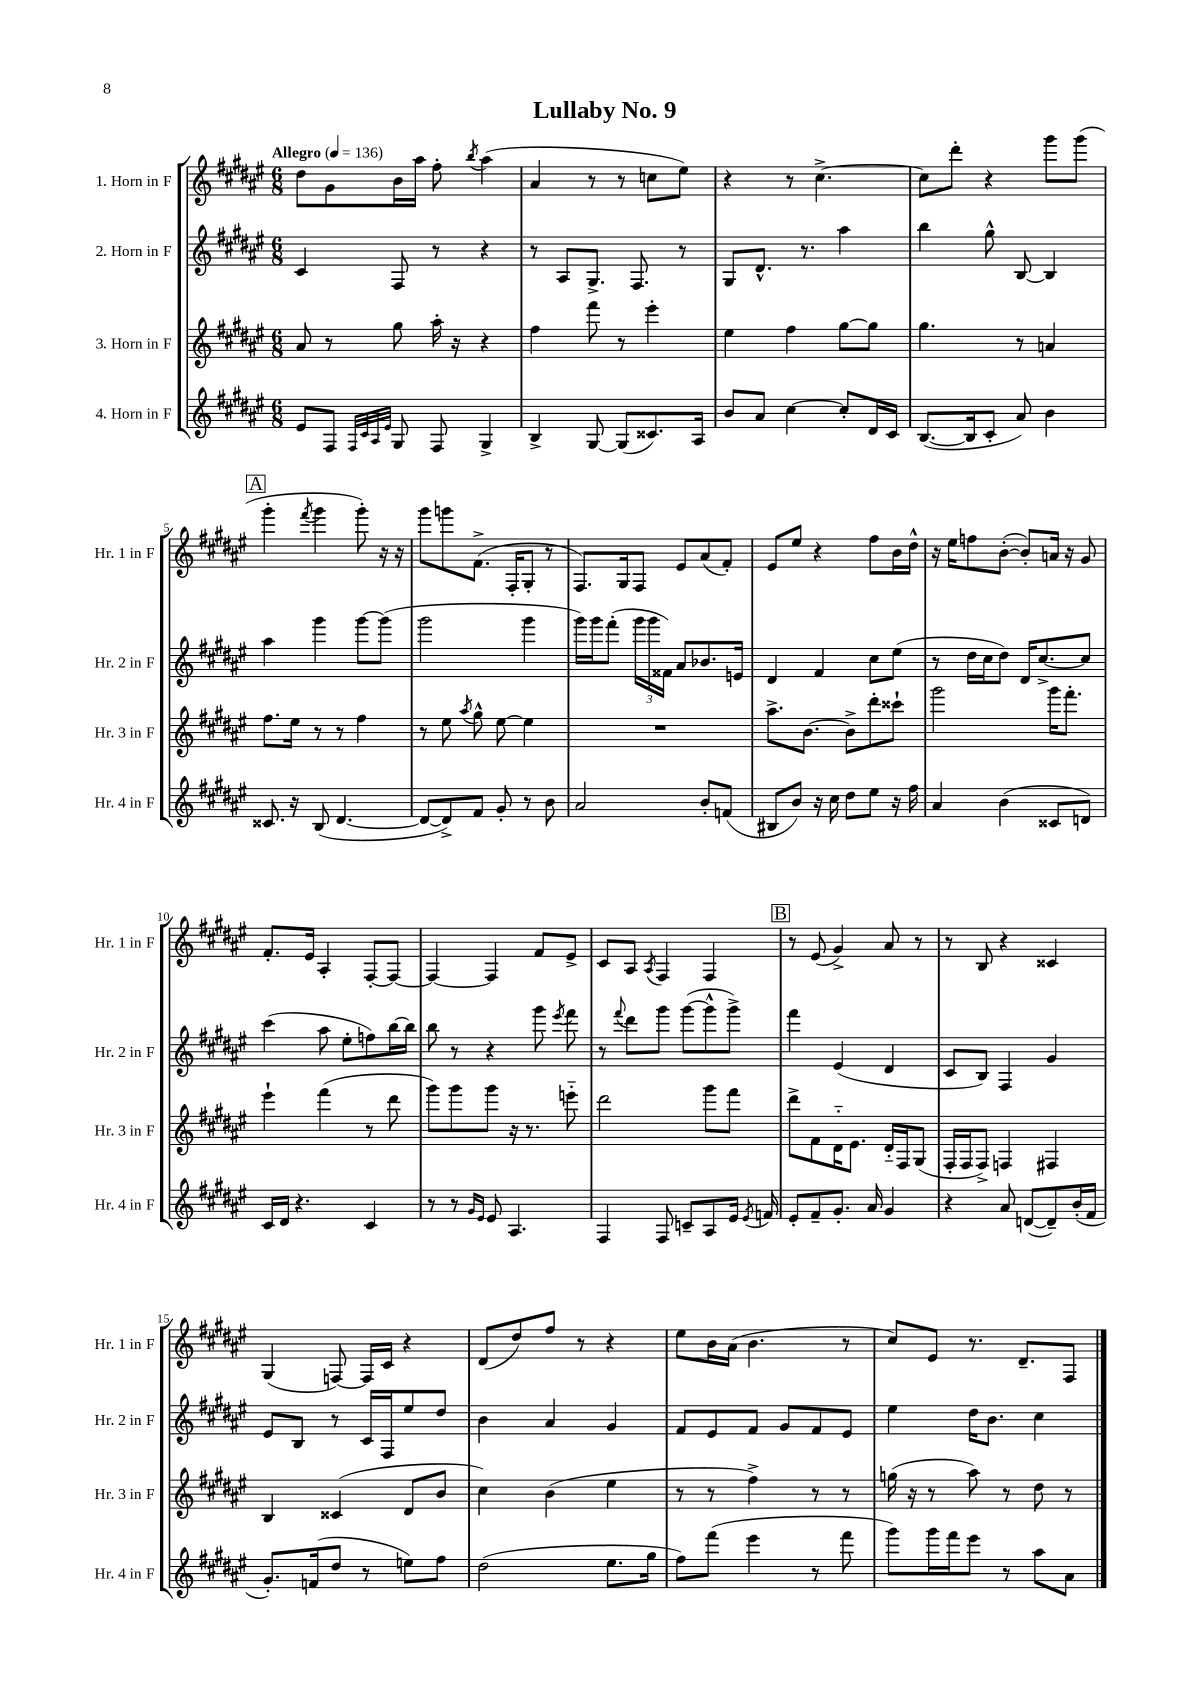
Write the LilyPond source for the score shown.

\header { title = "Lullaby No. 9" }
<<
\new StaffGroup <<
\new Staff = "s0" \with { instrumentName = "1. Horn in F" shortInstrumentName = "Hr. 1 in F" } {
    \clef treble \key fis \major \numericTimeSignature \time 6/8 \tempo "Allegro" 4 = 136
    \autoBeamOff dis''8[ gis'8 b'16 ais''16] fis''8-. \acciaccatura { b''8 } ais''4( |
    ais'4 r8 r8 c''8[ eis''8]) |
    r4 r8 cis''4.~-> |
    cis''8[ dis'''8]-. r4 gis'''8[ gis'''8]( |
    \mark \markup { \box "A" } gis'''4-. \acciaccatura { fis'''8 } gis'''4 gis'''8-.) r16 r16 |
    gis'''8[ g'''8 fis'8.]->( fis16[-. gis8]-. r8 |
    fis8.[) gis16 fis8] eis'8[ ais'8( fis'8]-.) |
    eis'8[ eis''8] r4 fis''8[ b'16 dis''16]-^ |
    r16 eis''16[ f''8 b'8]~-.( b'8[-.) a'16] r16 gis'8 |
    fis'8.[-. eis'16] ais4-. fis8[~-. fis8]~ |
    fis4~ fis4 fis'8[ eis'8]-> |
    cis'8[ ais8] \acciaccatura { ais8 } fis4 fis4 |
    \mark \markup { \box "B" } r8 eis'8( gis'4->) ais'8 r8 |
    r8 b8 r4 cisis'4 |
    gis4( f8~) f16[ cis'16] r4 |
    dis'8[( dis''8) fis''8] r8 r4 |
    eis''8[ b'16 ais'16]( b'4. r8 |
    cis''8[) eis'8] r8. dis'8.[-- fis8] \bar "|." |
}
\new Staff = "s1" \with { instrumentName = "2. Horn in F" shortInstrumentName = "Hr. 2 in F" } {
    \clef treble \key fis \major \numericTimeSignature \time 6/8
    \autoBeamOff cis'4 fis8 r8 r4 |
    r8 ais8[ gis8.]-> fis8. r8 |
    gis8[ dis'8.]-^ r8. ais''4 |
    b''4 gis''8-^ b8~ b4 |
    \mark \markup { \box "A" } ais''4 gis'''4 gis'''8[~ gis'''8]( |
    gis'''2 gis'''4 |
    gis'''16[) gis'''16 fis'''8]-.( \tuplet 3/2 { gis'''16[ gis'''16 fisis'16]) } ais'8[ bes'8. e'16] |
    dis'4 fis'4 cis''8[ eis''8]( |
    r8 dis''16[ cis''16 dis''8]) dis'16[ cis''8.~-> cis''8] |
    cis'''4( ais''8 eis''8[-. f''8) b''16~ b''16] |
    b''8 r8 r4 gis'''8 \acciaccatura { eis'''8 } fis'''8 |
    r8 \appoggiatura { fis'''8 } dis'''8[ gis'''8] gis'''8[~( gis'''8-^ gis'''8]->) |
    \mark \markup { \box "B" } fis'''4 eis'4( dis'4 |
    cis'8[ b8]) fis4 gis'4 |
    eis'8[ b8] r8 cis'16[ fis16 eis''8 dis''8] |
    b'4 ais'4 gis'4 |
    fis'8[ eis'8 fis'8] gis'8[ fis'8 eis'8] |
    eis''4 dis''16[ b'8.] cis''4 \bar "|." |
}
\new Staff = "s2" \with { instrumentName = "3. Horn in F" shortInstrumentName = "Hr. 3 in F" } {
    \clef treble \key fis \major \numericTimeSignature \time 6/8
    \autoBeamOff ais'8 r8 gis''8 ais''16-. r16 r4 |
    fis''4 fis'''8 r8 eis'''4-. |
    eis''4 fis''4 gis''8[~ gis''8] |
    gis''4. r8 a'4 |
    \mark \markup { \box "A" } fis''8.[ eis''16] r8 r8 fis''4 |
    r8 eis''8 \acciaccatura { ais''8 } gis''8-^ eis''8~ eis''4 |
    R2. |
    ais''8.[-> b'8.]~ b'8[-> dis'''8-. cisis'''8]-! |
    gis'''2 gis'''16[ fis'''8.]-. |
    eis'''4-! fis'''4( r8 dis'''8 |
    gis'''8[) gis'''8 gis'''8] r16 r8. e'''8-_ |
    dis'''2 gis'''8[ fis'''8] |
    \mark \markup { \box "B" } dis'''8[-> fis'8 dis'16-_ eis'8.] dis'16[-_ fis16 gis8]( |
    fis16[-. fis16 fis8]->) f4 fis4 |
    b4 cisis'4( dis'8[ b'8] |
    cis''4) b'4( eis''4 |
    r8 r8 fis''4->) r8 r8 |
    g''16( r16 r8 ais''8) r8 dis''8 r8 \bar "|." |
}
\new Staff = "s3" \with { instrumentName = "4. Horn in F" shortInstrumentName = "Hr. 4 in F" } {
    \clef treble \key fis \major \numericTimeSignature \time 6/8
    \autoBeamOff eis'8[ fis8] \grace { fis32[ cis'32 ais32 eis'32] } gis8 fis8 gis4-> |
    b4-> gis8~ gis8[( cisis'8.) ais16] |
    b'8[ ais'8] cis''4~ cis''8[-. dis'16 cis'16] |
    b8.[~( b16 cis'8]-. ais'8) b'4 |
    \mark \markup { \box "A" } cisis'8. r16 b8( dis'4.~ |
    dis'8[~ dis'8->) fis'8] gis'8-. r8 b'8 |
    ais'2 b'8[-. f'8]( |
    bis8[ b'8]) r16 cis''16 dis''8[ eis''8] r16 fis''16 |
    ais'4 b'4( cisis'8[ d'8]) |
    cis'16[ dis'16] r4. cis'4 |
    r8 r8 \grace { gis'16[ eis'16] } eis'8 ais4. |
    fis4 fis8 c'8[-- ais8 eis'16] \acciaccatura { eis'8 } f'16 |
    \mark \markup { \box "B" } eis'8[-. fis'8-- gis'8.]-. ais'16 gis'4 |
    r4 ais'8 d'8[~( d'8--) b'16-.( fis'16] |
    gis'8.[-.) f'16( dis''8] r8 e''8[) fis''8] |
    dis''2( eis''8.[ gis''16] |
    fis''8[) fis'''8]( eis'''4 r8 fis'''8 |
    gis'''8[) gis'''16 fis'''16 eis'''8] r8 ais''8[ ais'8] \bar "|." |
}
>>
>>
